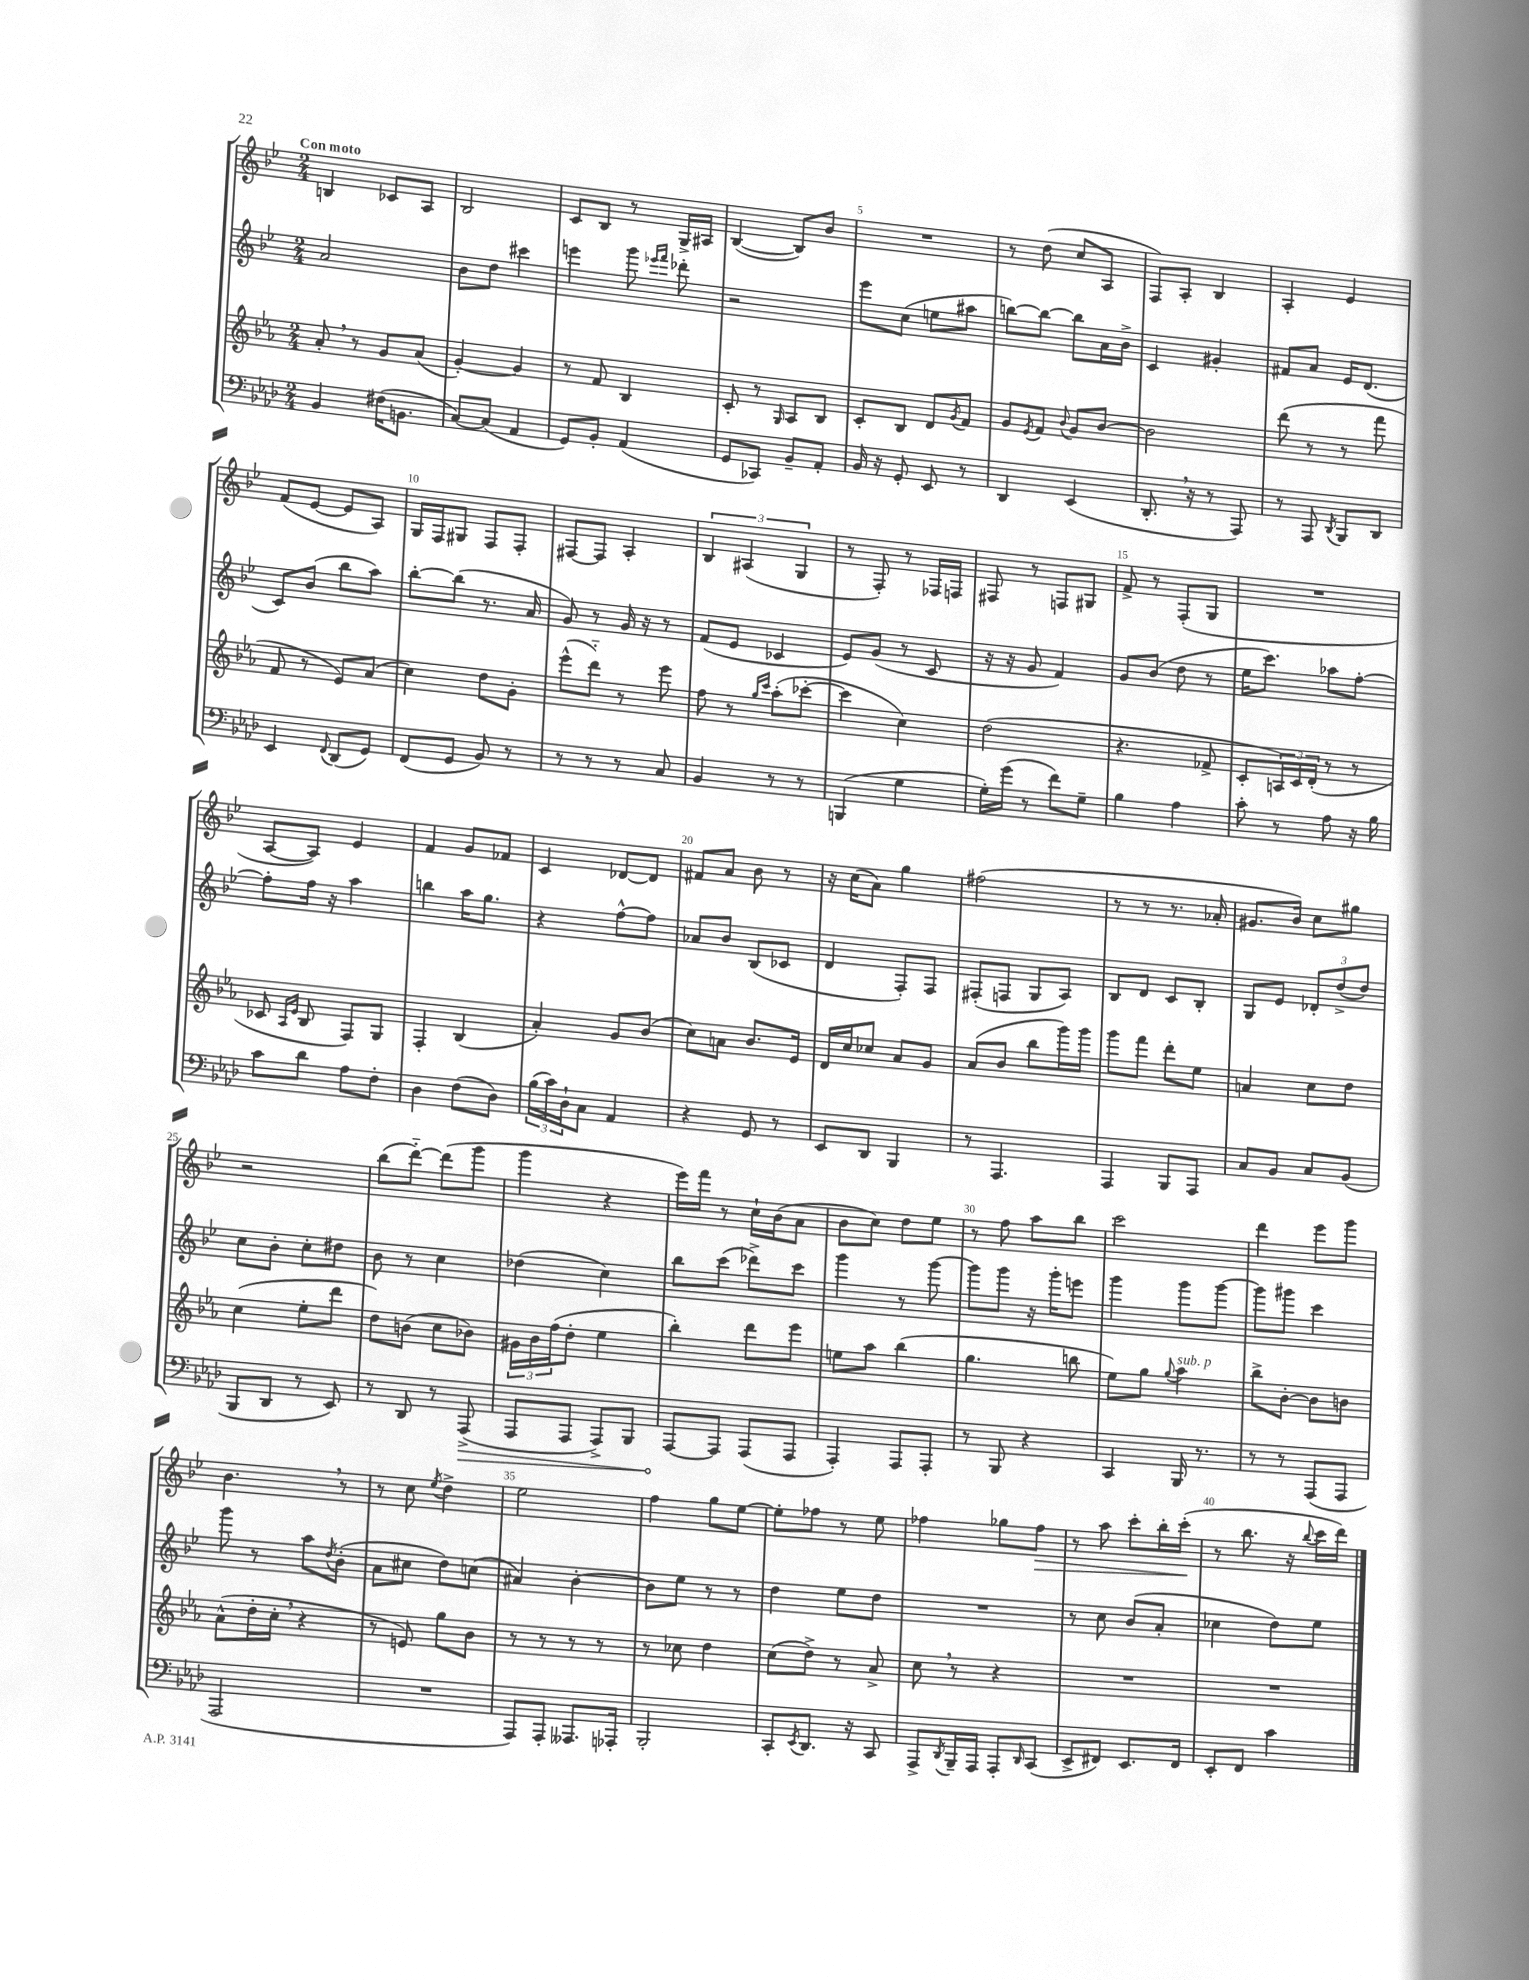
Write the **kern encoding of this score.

**kern	**dynam	**kern	**kern	**kern	**dynam
*part4	*part4	*part3	*part2	*part1	*part1
*staff4	*staff4	*staff3	*staff2	*staff1	*staff1
*clefF4	*	*clefG2	*clefG2	*clefG2	*
*k[b-e-a-d-]	*	*k[b-e-a-]	*k[b-e-]	*k[b-e-]	*
*M2/4	*	*M2/4	*M2/4	*M2/4	*
=1	=1	=1	=1	=1	=1
!	!	!	!	!LO:TX:a:B:t=Con moto	!
4BB-/	.	8a-',/	2a/	4Bn/	.
.	.	8r	.	.	.
(16F#X\KL	.	8g/L	.	8c-X/L	.
8.BBn\J	.	.	.	.	.
.	.	(8a-/J	.	8A/J	.
=2	=2	=2	=2	=2	=2
[8C/L)	.	[4g'/)	8b-\L	2B-/	.
(8C/J]	.	.	8dd\J	.	.
4AA-/	.	4g/]	4ccc#X\	.	.
=3	=3	=3	=3	=3	=3
8GG/L)	.	8r	4eeen\	8c/L	.
8BB-'/J	.	8f/	.	8B-/J	.
(4AA-/	.	4B-/	8ggg\	8r	.
.	.	.	16qqeee-X/LL	.	.
.	.	.	16qqfff/JJ	.	.
.	.	.	8ddd-X'\	16G^/LL	.
.	.	.	.	16A#X/JJ	.
=4	=4	=4	=4	=4	=4
8GG/L	.	8c'/	2r	([4B-/	.
8CC-X/J)	.	8r	.	.	.
.	.	16qqG/	.	.	.
8BB-~/L	.	8A-/L	.	8B-/L])	.
8AA-'/J	.	8B-/J	.	8b-/J	.
=5	=5	=5	=5	=5	=5
16BB-/	.	8c'/L	8eee-\L	2r	.
16r	.	.	.	.	.
8GG'/	.	8B-/J	(8cc\J	.	.
8EE-/	.	8d/L	8een\L	.	.
.	.	8qg/	.	.	.
8r	.	8f/J	8aa#X\J	.	.
=6	=6	=6	=6	=6	=6
4DD-/	.	8g/L	[8bbn\L)	8r	.
.	.	8qe-/	.	.	.
.	.	8f/J	8bb\J_	(8dd\	.
.	.	8qqb-/	.	.	.
(4EE-/	.	8g/L	8bb\L]	8cc/L	.
.	.	[8b-/J	16a\L	8A/J	.
.	.	.	16b-^\JJ	.	.
=7	=7	=7	=7	=7	=7
8.DD-',/	.	2b-\]	4c/	8F/L)	.
.	.	.	.	8A'/J	.
16r	.	.	.	.	.
8r	.	.	4g#X'/	4B-/	.
8AAA-/)	.	.	.	.	.
=8	=8	=8	=8	=8	=8
8r	.	(8ddd\	8f#X/L	4A'/	.
8AAA-/	.	8r	8a/J	.	.
8qDD-/	.	.	.	.	.
8BBB-/L	.	8r	16e-/KL	4e-/	.
.	.	.	(8.d/J	.	.
8DD-/J	.	8fff\	.	.	.
!!LO:LB:g=z
=9	=9	=9	=9	=9	=9
4EE-/	.	8f/	8c/L)	(8f/L	.
.	.	8r	(8b-/J	[8e-/J	.
8qqFF/	.	.	.	.	.
(8DD-/L	.	8e-/L)	8bb-\L	8e-/L]	.
8GG/J)	.	(8a-/J	8aa\J)	8A/J)	.
=10	=10	=10	=10	=10	=10
(8FF/L	.	4cc\)	[8bb-'\L	16G/LL	.
.	.	.	.	16F/J	.
8GG/J	.	.	(8bb-\J]	8G#X/J	.
8BB-/)	.	8dd\L	8.r	8F/L	.
8r	.	8g'\J	.	8F'/J	.
.	.	.	16a/	.	.
=11	=11	=11	=11	=11	=11
8r	.	(8eee-^^\L	8g/)	[8F#X/L	.
8r	.	8ddd\J)	8r	8F#/J]	.
8r	.	8r	16g/	4A'/	.
.	.	.	16r	.	.
8C/	.	8eee-\	8r	.	.
=12	=12	=12	=12	=12	=12
4BB-/	.	8ff\	(8f/L	6B-/	.
.	.	8r	8e-/J	.	.
.	.	.	.	(6A#X/	.
.	.	16qqgg/LL	.	.	.
.	.	16qqccc/JJ	.	.	.
8r	.	(8aa-'\L	4c-X/	.	.
.	.	.	.	6G/	.
8r	.	[8ccc-X'\J	.	.	.
=13	=13	=13	=13	=13	=13
(4BBBn/	.	4ccc-\]	8e-/L)	8r	.
.	.	.	(8g/J	8F'/)	.
4G\	.	4cc\)	8r	8r	.
.	.	.	8c/	16F-X/LL	.
.	.	.	.	16Fn/JJ	.
=14	=14	=14	=14	=14	=14
16G'\LL)	.	(2dd\	16r	8F#X/	.
(16g\JJ	.	.	16r	.	.
8r	.	.	8g/	8r	.
8f\L)	.	.	4f/)	8Fn/L	.
8G~\J	.	.	.	8G#X/J	.
=15	=15	=15	=15	=15	=15
4B-\	.	4.r	8g/L	8f^/	.
.	.	.	(8b-/J	8r	.
4A-\	.	.	8dd\	(8F'/L	.
.	.	8f-X^/	8r	8G/J	.
=16	=16	=16	=16	=16	=16
8c'\	.	8c'/L	16ee-\KL	2r	.
.	.	.	8.ccc\J)	.	.
8r	.	24An/L)	.	.	.
.	.	24c/	.	.	.
.	.	(24d'/JJ	.	.	.
8A-\	.	8r	8aa-X\L	.	.
16r	.	8r	[8ff'\J	.	.
16B-\	.	.	.	.	.
!!LO:LB:g=z
=17	=17	=17	=17	=17	=17
8c\L	.	8c-X/	8ff'\L]	[8A/L	.
.	.	16qqA-/LL	.	.	.
.	.	16qqe-/JJ	.	.	.
8d-\J	.	8B-/	16ff\Jk	8A/J])	.
.	.	.	16r	.	.
8A-\L	.	8F/L)	4aa\	4e-/	.
8F'\J	.	8G/J	.	.	.
=18	=18	=18	=18	=18	=18
4D-\	.	4F'/	4bbn\	4f/	.
(8F\L	.	(4B-/	16aa\KL	8g/L	.
.	.	.	8.gg\J	.	.
8D-\J)	.	.	.	8f-X/J	.
=19	=19	=19	=19	=19	=19
(24B-\LL	.	4a-'/)	4r	4c/	.
24c\)	.	.	.	.	.
24D-`\J	.	.	.	.	.
8C\J	.	.	.	.	.
4AA-/	.	8g/L	[8ff^^\L	[8d-X/L	.
.	.	(8b-/J	8ff\J]	8d-/J]	.
=20	=20	=20	=20	=20	=20
4r	.	8cc\L)	8a-X/L	8f#X/L	.
.	.	8an\J	8b-/J	8a/J	.
8GG/	.	8.b-/L	(8B-/L	8b-\	.
8r	.	.	8c-X/J	8r	.
.	.	16e-/Jk	.	.	.
=21	=21	=21	=21	=21	=21
8EE-/L	.	16d/LL	4d/	16r	.
.	.	16cc/J	.	(16cc\KL	.
8DD-/J	.	8cc-X/J	.	8a\J)	.
4BBB-/	.	8a-/L	8F'/L)	4gg\	.
.	.	8g/J	8F/J	.	.
=22	=22	=22	=22	=22	=22
8r	.	(8a-/L	(8F#X'/L	(2ff#X\	.
4.AAA-/	.	8b-/J	8Fn/J	.	.
.	.	8bb-\L	8G/L	.	.
.	.	16ggg\L)	8A/J)	.	.
.	.	16ggg\JJ	.	.	.
=23	=23	=23	=23	=23	=23
4AAA-/	.	8ggg\L	8B-/L	8r	.
.	.	8fff\J	8d/J	8r	.
8BBB-/L	.	8ddd'\L	8c/L	8.r	.
8AAA-/J	.	8ee-\J	8B-'/J	.	.
.	.	.	.	16a-X'/	.
=24	=24	=24	=24	=24	=24
8C/L	.	4an/	8G/L	8.g#X/L	.
8BB-/J	.	.	8e-/J	.	.
.	.	.	.	16b-/Jk)	.
8C/L	.	8cc\L	12d-X'/L	8cc\L	.
.	.	.	(12dd^/	.	.
(8BB-/J	.	8dd\J	.	8gg#X\J	.
.	.	.	12dd/J)	.	.
!!LO:LB:g=z
=25	=25	=25	=25	=25	=25
8BBB-/L	.	(4cc\	8cc\L	2r	.
8DD-/J	.	.	8b-'\J	.	.
8r	.	8ee-'\L	8cc'\L	.	.
8EE-/)	.	8ddd\J	8dd#X\J	.	.
=26	=26	=26	=26	=26	=26
8r	.	8dd\L)	8b-\	(8bb-\L	.
8DD-/	.	(8bn\J	8r	[8ddd\J)	.
8r	.	8cc\L	4cc\	(8ddd\L]	.
!	!LO:HP:b	!	!	!	!
(8AAA-^/	>	8b-X\J)	.	8ggg\J	.
=27	=27	=27	=27	=27	=27
8AAA-/L	.	24g#X\LL	(4dd-X\	4ggg\	.
.	.	24b-\	.	.	.
.	.	(24ff\J	.	.	.
8AAA-/J	.	8dd'\J	.	.	.
8AAA-^/L)	.	4ee-\	4cc\)	4r	.
8BBB-/J	.	.	.	.	.
=28	=28	=28	=28	=28	=28
[8AAA-/L	.	4bb-'\)	8bb-\L	16eee-\LL)	.
.	.	.	.	16fff\JJ	.
8AAA-/J]	]	.	(8ccc\J	8r	.
(8AAA-/L	.	8ddd\L	8ddd-X^\L)	16cc`\LL	.
.	.	.	.	(16b-\J	.
8AAA-/J	.	8eee-\J	8ccc\J	8a\J	.
=29	=29	=29	=29	=29	=29
4AAA-'/)	.	8een\L	4ggg\	8b-\L	.
.	.	8aa-\J	.	8cc\J)	.
8AAA-/L	.	(4bb-\	8r	8dd\L	.
8AAA-'/J	.	.	[8ggg\	8ee-\J	.
=30	=30	=30	=30	=30	=30
8r	.	4.gg\	8ggg\L]	8r	.
8BBB-/	.	.	8ggg\J	8ff\	.
4r	.	.	16r	8aa\L	.
.	.	.	16ggg'\KL	.	.
.	.	8bbn\	8eeen\J	8bb-\J	.
=31	=31	=31	=31	=31	=31
4CC/	.	8ee-\L)	4ggg\	2ccc\	.
.	.	8gg\J	.	.	.
.	.	8qqgg/	.	.	.
!	!	!LO:TX:a:i:t=sub. p	!	!	!
16BBB-/	.	4aa-\	8ggg\L	.	.
8.r	.	.	.	.	.
.	.	.	[8ggg\J	.	.
=32	=32	=32	=32	=32	=32
8r	.	8bb-^\L	8ggg\L]	4ddd\	.
8r	.	[8b-'\J	8ggg#X\J	.	.
(8AAA-/L	.	8b-\L]	4ccc\	8eee-\L	.
8AAA-/J	.	8bn\J	.	8ggg\J	.
!!LO:LB:g=z
=33	=33	=33	=33	=33	=33
2AAA-/	.	(8a-^^\L	8ggg\	4.b-,\	.
.	.	16dd'\L	8r	.	.
.	.	16cc',\JJ	.	.	.
.	.	4r	8aa\L	.	.
.	.	.	8qdd/	.	.
.	.	.	(8b-'\J	8r	.
=34	=34	=34	=34	=34	=34
2r	.	8r	8a\L	8r	.
.	.	8en/)	8cc#X\J	8cc\	.
.	.	.	.	8qee-/	.
.	.	8gg\L	8dd\L)	4dd^\	.
.	.	8b-\J	(8ccn\J	.	.
=35	=35	=35	=35	=35	=35
8AAA-/L)	.	8r	4a#X/)	2ee-\	.
8AAA-'/J	.	8r	.	.	.
8.AAA--X/L	.	8r	[4b-'\	.	.
.	.	8r	.	.	.
16AAA-X'/Jk	.	.	.	.	.
=36	=36	=36	=36	=36	=36
2BBB-'/	.	8r	8b-\L]	4ff\	.
.	.	8cc-X\	8ee-\J	.	.
.	.	4dd\	8r	8gg\L	.
.	.	.	8r	[8ee-\J	.
=37	=37	=37	=37	=37	=37
8CC'/L	.	(8cc\L	4dd\	8ee-'\L]	.
8qEE-/	.	.	.	.	.
8.DD-/J	.	8dd^\J)	.	8ff-X\J	.
.	.	8r	8ee-\L	8r	.
16r	.	.	.	.	.
8CC/	.	8a-^/	8dd\J	8ee-\	.
=38	=38	=38	=38	=38	=38
8AAA-^/L	.	8cc,\	2r	4ff-X\	.
8qDD-/	.	.	.	.	.
16BBB-~/L	.	8r	.	.	.
16AAA-/JJ	.	.	.	.	.
8AAA-'/L	.	4r	.	8gg-X\L	.
16qqDD-/	.	.	.	.	.
!	!	!	!	!	!LO:HP:b
(8CC/J	.	.	.	8ff-\J	>
=39	=39	=39	=39	=39	=39
8EE-^/L	.	2r	8r	8r	.
8FF#X/J)	.	.	8cc\	8aa\	.
8.EE-/L	.	.	(8b-/L	8ccc'\L	.
.	.	.	8a'/J	16bb-'\L	.
16FF#/Jk	.	.	.	(16ccc'\JJ	.
.	.	.	.	.	]
=40	=40	=40	=40	=40	=40
8EE-'/L	.	2r	4cc-X\	8r	.
8FF/J	.	.	.	8.bb-\	.
4c\	.	.	8dd\L)	.	.
.	.	.	.	16r	.
.	.	.	.	8qqbb-/	.
.	.	.	8ee-\J	16ccc\LL	.
.	.	.	.	16ddd\JJ)	.
==	==	==	==	==	==
*-	*-	*-	*-	*-	*-
